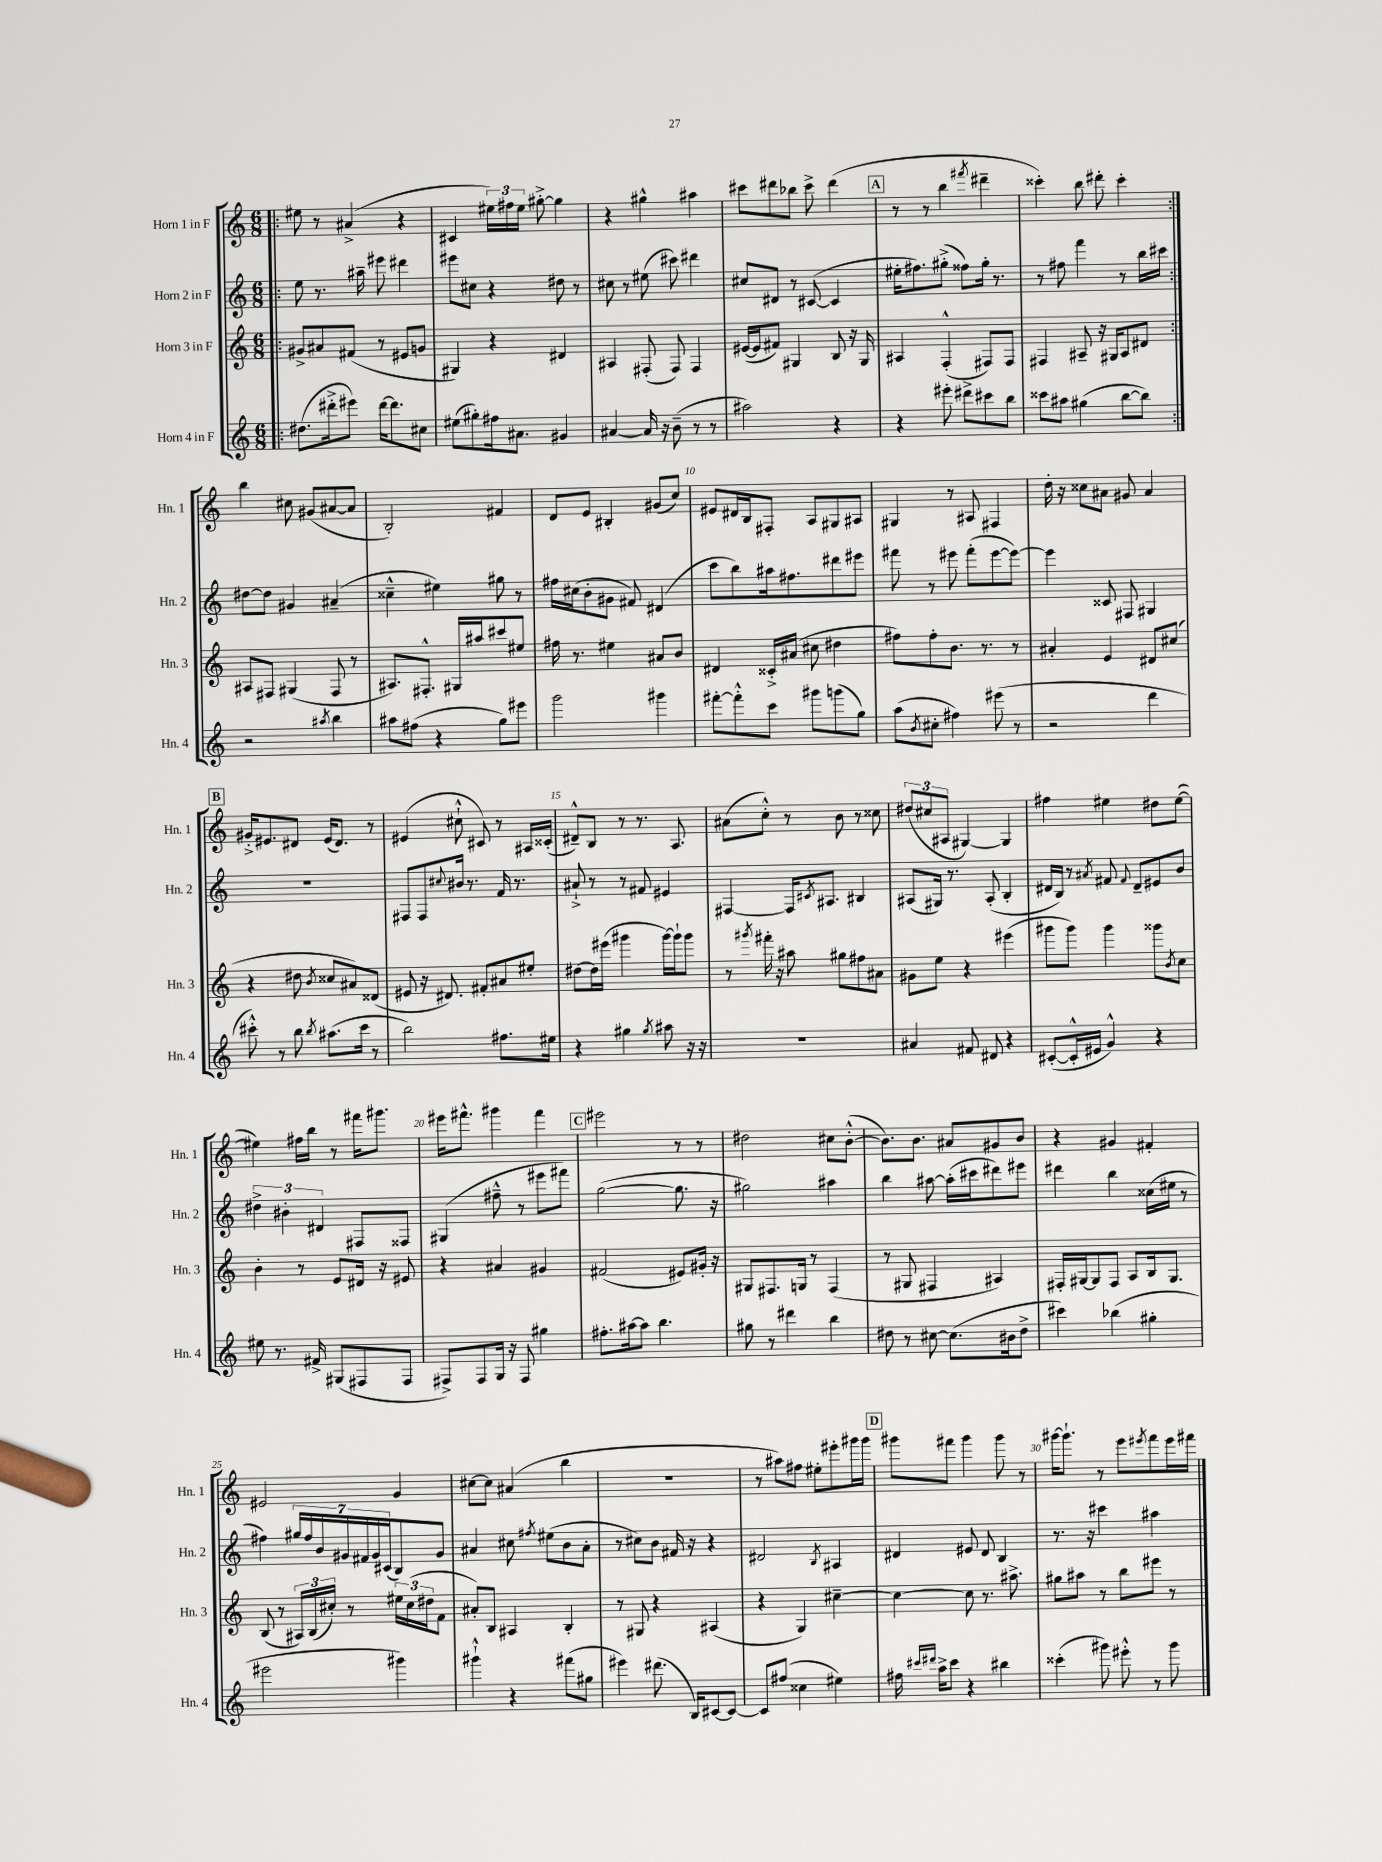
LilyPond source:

<<
\new StaffGroup <<
\new Staff = "s0" \with { instrumentName = "Horn 1 in F" shortInstrumentName = "Hn. 1" } {
    \clef treble \key c \major \numericTimeSignature \time 6/8
    \repeat volta 2 { \bar ".|:" eis''8 r8 ais'4->( r4 |
    cis'4 \tuplet 3/2 { eis''16) fis''16 eis''16 } gis''8~-.-> gis''4 |
    r4 gis''4-^ ais''4 |
    cis'''8 dis'''8 bes''8 cis'''8-> dis'''4( |
    \mark \markup { \box "A" } r8 r8 b''4 \acciaccatura { fis'''8 } dis'''4-- |
    cisis'''4-.) b''8 dis'''8-. cisis'''4-. | }
    b''4 cis''8 gis'8( ais'8~ ais'8 |
    b2-.) fis'4 |
    d'8 e'8 bis4-. gis'8( c''8) |
    eis'8 dis'16 b16 fis8-. a8 gis8 ais8 |
    gis4 r8 ais8 fis4 |
    d''16-. r16 cisis''8 ais'8 gis'8 ais'4 |
    \mark \markup { \box "B" } gis'16-.-> eis'8. dis'8 eis'16( dis'8.) r8 |
    eis'4( cis''8-!-^ cis'8) r8 ais16 cisis'16-.( |
    dis'8---^) b8 r8 r8. a8. |
    ais'8( c''8-.-^) r8 b'8 r8 cisis''8 |
    \tuplet 3/2 { dis''8( cis''8 ais8 } gis4~) gis4 |
    fis''4 eis''4 dis''8 eis''8~( |
    eis''4) fis''16 b''16 r8 fis'''16 gis'''8. |
    eis'''16 fis'''8.-^ gis'''4 fis'''4 |
    \mark \markup { \box "C" } eis'''2 r8 r8 |
    dis''2 cis''8 b'8~-.-^( |
    b'8.) b'8. ais'8 gis'8 b'8 |
    r4 gis'4 fis'4-. |
    eis'2 g'4 |
    cis''8~ cis''8 ais'4( b''4 |
    R2. |
    r8 ais''8) fis''8 eis''8-. eis'''8-. gis'''16 gis'''16 |
    \mark \markup { \box "D" } gis'''8 fis'''8 gis'''4 gis'''8 r8 |
    gis'''16~ gis'''8.-! r8 e'''8 \acciaccatura { eis'''8 } f'''8 eis'''16 fis'''16 \bar "|." |
}
\new Staff = "s1" \with { instrumentName = "Horn 2 in F" shortInstrumentName = "Hn. 2" } {
    \clef treble \key c \major \numericTimeSignature \time 6/8
    \repeat volta 2 { \bar ".|:" e''8 r8. ais''16-- eis'''8 dis'''4 |
    eis'''8 cis''8 r4 dis''8 r8 |
    cis''8 r8 eis''8( cis'''8) dis'''4 |
    cis''8 dis'8 r8 cis'8~( cis'4 |
    \mark \markup { \box "A" } eis''16-. fis''8.) gis''8-.->( fisis''8) gis''16-. r8. |
    r8 fis''8 f'''4 r8 b''16 cis'''16 | }
    dis''8~ dis''8 gis'4 ais'4--( |
    cisis''4---^ eis''4) gis''8 r8 |
    fis''16 cis''16( b'8-. gis'8 fis'8) dis'4( |
    c'''8 b''8) ais''16 fis''8. dis'''8 eis'''8 |
    fis'''8 r8 eis'''8 fis'''8-.( eis'''8~ eis'''8~) |
    eis'''4 cisis'8 fis8 gis4 |
    \mark \markup { \box "B" } R2. |
    fis8 fis8 \appoggiatura { cis''8 } bis'16 r8. f'16 r8. |
    ais'8-!-> r8 r8 fis'8 eis'4 |
    fis4~ fis16 \acciaccatura { cis'8 } ais8. bis4 |
    ais8( gis16) r8. ais8-.( b4-. |
    dis'16 b16) r8 \acciaccatura { ais'8 } fis'8 \appoggiatura { fis'8 } dis'8-- eis'8 b'8 |
    \tuplet 3/2 { dis''4-> bis'4-. dis'4 } fis8 fisis8 |
    gis4( fis''8---^ r8 eis'''8 fis'''8) |
    \mark \markup { \box "C" } g''2~( g''8. r16 |
    gis''2) ais''4 |
    b''4 ais''8~ ais''16-.( cis'''16 dis'''8) eis'''8 |
    dis'''4 b''4 cisis''16( eis''16 r8 |
    fis''4) \tuplet 7/4 { gis''16 fis''16 b'16 gis'16 fis'16 gis'16 cis'16( } b8) gis'8 |
    ais'4 cis''8 \acciaccatura { fis''8 } eis''8( b'8 ais'8-. |
    r8 cis''8) b'8 fis'16 r16 r4 |
    dis'2 \acciaccatura { b8 } ais4 |
    \mark \markup { \box "D" } dis'4 eis'8 dis'8 b4 |
    r8. r16 cis'''4 ais''4 \bar "|." |
}
\new Staff = "s2" \with { instrumentName = "Horn 3 in F" shortInstrumentName = "Hn. 3" } {
    \clef treble \key c \major \numericTimeSignature \time 6/8
    \repeat volta 2 { \bar ".|:" gis'8-> ais'8 fis'8( r8 eis'8 g'8 |
    gis4) r4 dis'4 |
    ais4 fis8-.( fis8) fis4 |
    eis'16~( eis'16 fis'8) gis4 b8 r16 gis16 |
    \mark \markup { \box "A" } ais4 f4-.-^( fis8) fis8 |
    fis4 ais8-- r16 gis16 ais8 dis'8 | }
    ais8 fis8 gis4( fis8 r8 |
    ais8.) fis8.-.-^ gis16 ais''16 cis'''8 eis''8 |
    fis''16 r8. eis''4 ais'8 b'8 |
    dis'4 cisis'16-.-> ais'16( cis''8 dis''4 |
    fis''8) fis''8-. b'8. r8. r8 |
    ais'4-. e'4 dis'8 cis''8( |
    \mark \markup { \box "B" } r4 dis''8 \acciaccatura { b'8 } cisis''8 ais'8) disis'8( |
    eis'8 r16 dis'8.) fis'8-. ais'8 eis''8-. |
    dis''8~ dis''16 eis'''16( gis'''4 gis'''16~) gis'''16-! gis'''8 |
    r8 \acciaccatura { gis'''8 } fis'''16-. r16 ais''8 gis''8 fis''8 ais'8 |
    gis'8 e''8 r4 eis'''4( |
    gis'''8 gis'''8) gis'''4 gisis'''8 \acciaccatura { b'8 } c''8 |
    b'4-. r8 e'8 dis'16 r16 eis'8 |
    r4 ais'4 gis'4 |
    \mark \markup { \box "C" } fis'2( eis'8) gis'16-. r16 |
    gis8 fis8. g16 r8 fis4( |
    r8 gis8 fis4 ais4) |
    fis16-. gis16~ gis8 fis8 a8 b16 gis8. |
    b8( r8 \tuplet 3/2 { ais16) b16( cis''16-.) } r8 \tuplet 3/2 { eis''16 cis''16( dis''16 } f'8 |
    ais'8-.) b8 ais4 b4-. |
    r8 gis8 r4 ais4( |
    r4 g4) cis''4~-- |
    \mark \markup { \box "D" } cis''4~ cis''8 r8. ais''8.-> |
    gis''8 ais''8 r8 b''8 eis'''8 r8 \bar "|." |
}
\new Staff = "s3" \with { instrumentName = "Horn 4 in F" shortInstrumentName = "Hn. 4" } {
    \clef treble \key c \major \numericTimeSignature \time 6/8
    \repeat volta 2 { \bar ".|:" dis''8.( dis'''16-.-> eis'''8) dis'''16~ dis'''8. cis''8 |
    eis''8( gis''8-.) fis''16 ais'8. gis'4 |
    ais'4~ ais'16 r16 b'8--( r8 r8 |
    ais''2) r4 |
    \mark \markup { \box "A" } r4 eis'''8-. dis'''8-> cis'''8 b''8 |
    cisis'''8 ais''8 gis''4( b''8~ b''8) | }
    r2 \acciaccatura { ais''8 } b''4 |
    ais''8 fis''8( r4 g''8) eis'''8 |
    g'''2 gis'''4 |
    fis'''8~-. fis'''8-.-^ c'''8 gis'''8 g'''8( g''8) |
    a''8( \acciaccatura { b'8 } cis''8-. fis''4) eis'''8( r8 |
    r2 d'''4 |
    \mark \markup { \box "B" } cis'''8-.-^) r8 b''8 \acciaccatura { b''8 } ais''8.( cis'''16 r8 |
    b''2) fis''8. eis''16 |
    r4 gis''4 \acciaccatura { gis''8 } ais''8 r16 r16 |
    R2. |
    ais'4 fis'8 dis'8 r4 |
    cis'8~-.( cis'16-.-^ eis'16 g'4-^) r4 |
    eis''8 r8. fis'16-> gis8( fis8 fis8 |
    fis8->) fis8 g16 r16 fis8 gis''4 |
    \mark \markup { \box "C" } fis''8.-. ais''16~ ais''8 b''4. |
    gis''8 r8 dis'''4 b''4 |
    dis''8 r8 cis''8~ cis''8.( bis'16 dis''8-> |
    cis'''4) bes''4( gis''4-. |
    eis'''2 gis'''4) |
    gis'''4-!-^ r4 fis'''8( gis''8 |
    eis'''4) dis'''8.( b16) cis'8~ cis'8~ |
    cis'8 fis''8( cisis''4 eis''4) |
    \mark \markup { \box "D" } fis''16 \grace { cis'''16 dis'''16 } a''16-> cis'''8 r4 bis''4 |
    cisis'''4-.( gis'''8) eis'''8-.-^ r8 gis'''8 \bar "|." |
}
>>
>>
\layout { \context { \Score \override BarNumber.break-visibility = ##(#f #t #t) barNumberVisibility = #(every-nth-bar-number-visible 5) } }
